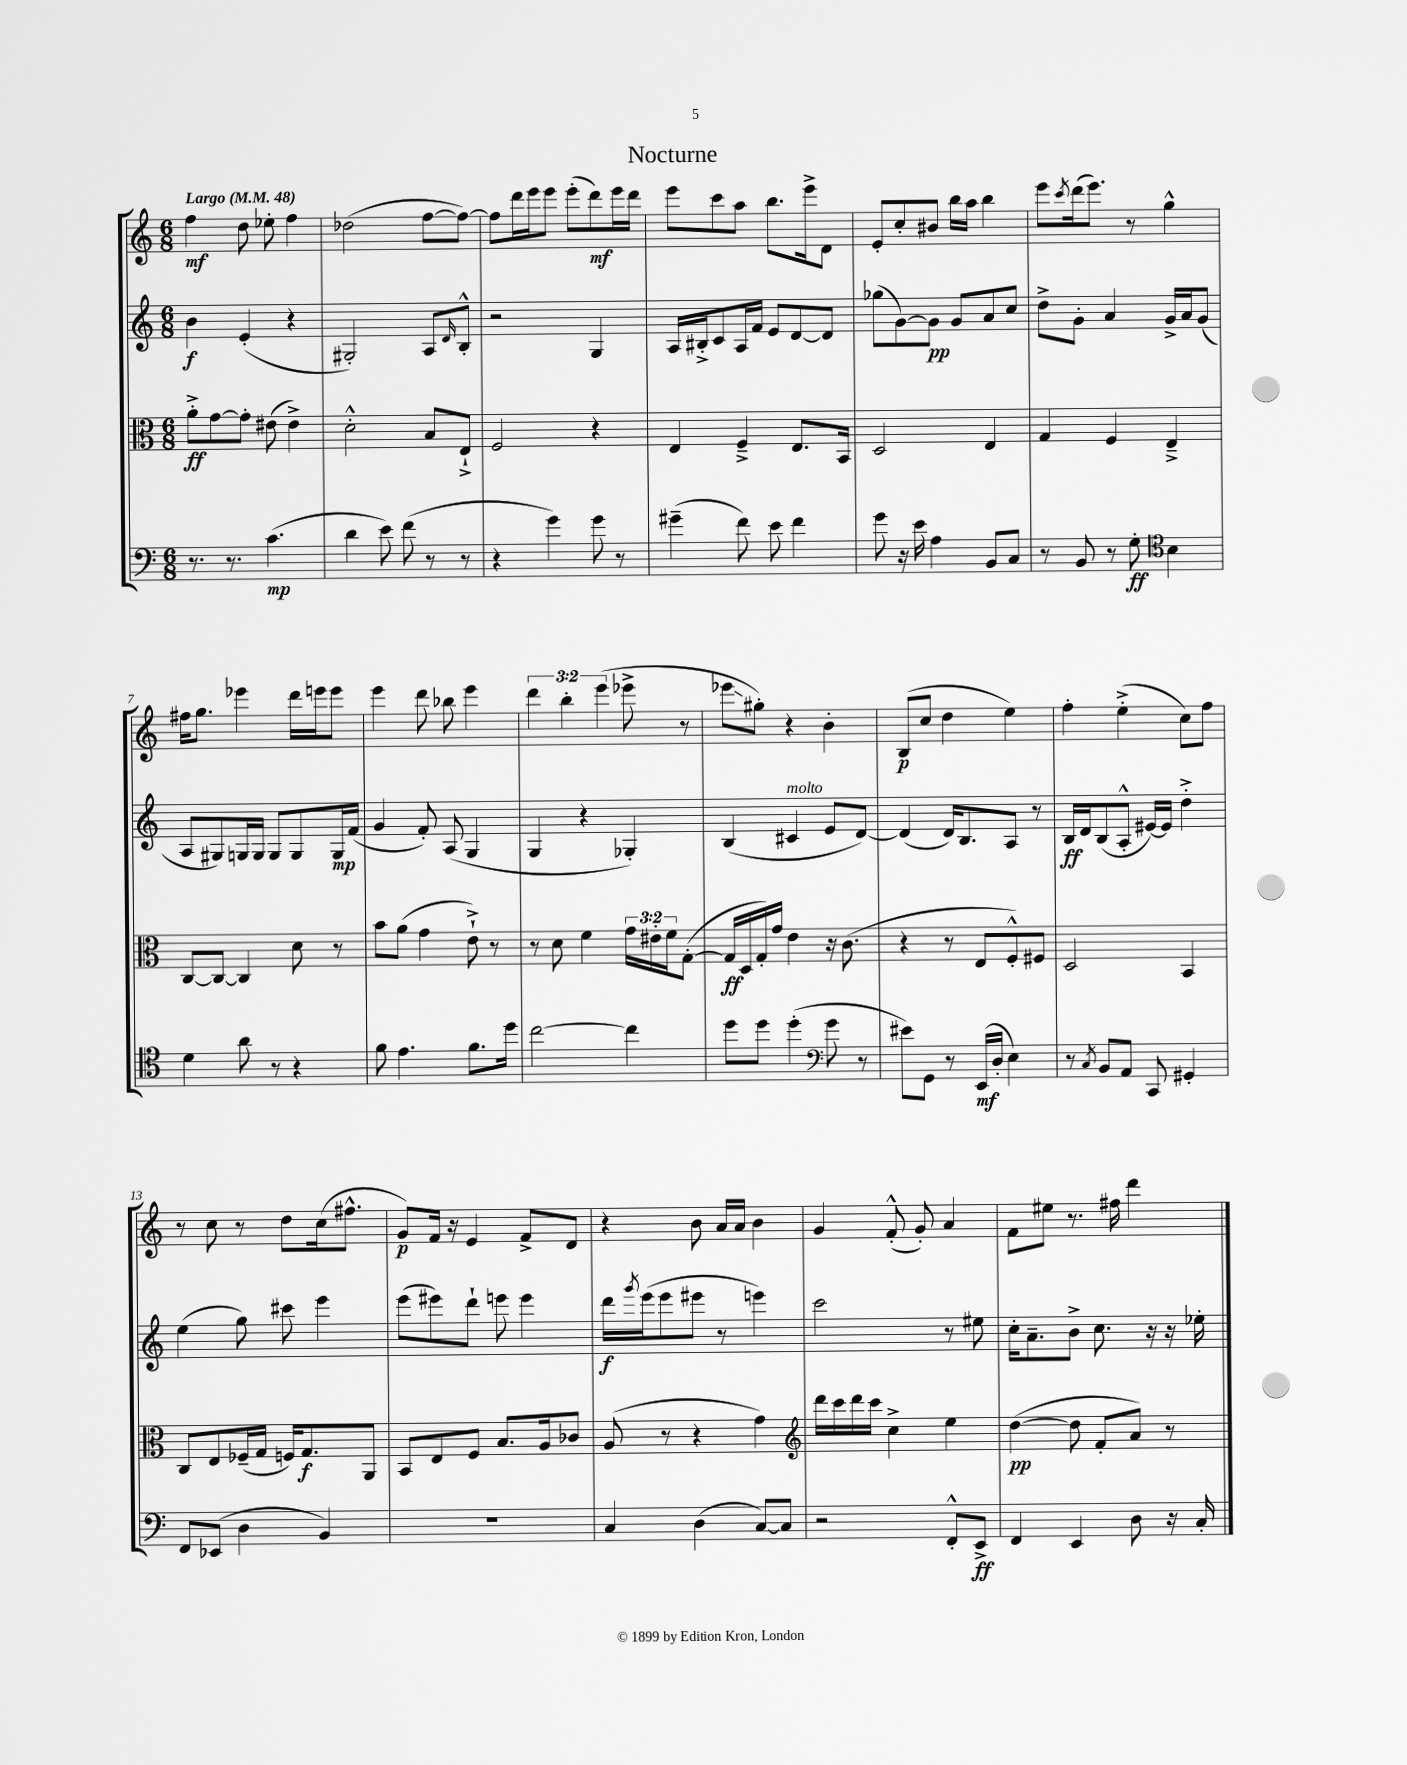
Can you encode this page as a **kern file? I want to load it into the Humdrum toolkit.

**kern	**kern	**kern	**kern
*staff4	*staff3	*staff2	*staff1
*clefF4	*clefC3	*clefG2	*clefG2
*k[]	*k[]	*k[]	*k[]
*M6/8	*M6/8	*M6/8	*M6/8
*MM48	*MM48	*MM48	*MM48
8.r	8a'^	4b	4ff
.	[8g	.	.
8.r	.	.	.
.	8g']	(4e'	8dd
(4.c	(8e#	.	8ee-'
.	4e#^)	4r	4ff
=	=	=	=
4d	2d'^^	2G#')	(2dd-
8e)	.	.	.
(8f	.	.	.
8r	8B	8A	[8ff
.	.	16qqd	.
8r	8E`^	8B'^^	8ff_)
=	=	=	=
4r	2F	2r	8ff]
.	.	.	16ddd
.	.	.	16eee
4g)	.	.	8eee
.	.	.	(8eee'
8g	4r	4G	8ddd)
8r	.	.	16eee
.	.	.	16ddd
=	=	=	=
(4g#~	4E	16A	8eee
.	.	16B#'^	.
.	.	8c	8ccc
8f)	4F~^	16A	8aa
.	.	16f	.
8e	.	8e	8.bb
4f	8.E	[8d	.
.	.	.	16eee^
.	.	8d]	8d
.	16BB	.	.
=	=	=	=
8g	2D	(8gg-	8e'
16r	.	[8g)	8cc'
16e	.	.	.
4A	.	8g]	8b#
.	.	8g	16bb
.	.	.	16aa
8BB	4E	8a	4bb
8C	.	8cc	.
=	=	=	=
8r	4G	8dd^	8eee
.	.	.	8qccc
8BB	.	8g'	(16ddd
.	.	.	8.eee)
8r	4F	4a	.
8G'	.	.	8r
*clefC4	*	*	*
4B	4E~^	16g^	4gg^^
.	.	16a	.
.	.	(8g	.
=	=	=	=
4d	[8C	8A	16ff#
.	.	.	8.gg
.	8C_	8G#)	.
8a	4C]	16G	4eee-
.	.	16G	.
8r	.	8G	.
4r	8d	8G	16ddd
.	.	.	16eee
.	8r	16G	8eee
.	.	(16f	.
=	=	=	=
8f	8b	4g	4eee
4.e	(8a	.	.
.	4g	8f')	8ddd
.	.	(8A	8bb-
8.f	8e`^)	4G	4eee
.	8r	.	.
16dd	.	.	.
=	=	=	=
[2cc	8r	4G	6ddd
.	8d	.	.
.	.	.	6bb'
.	4f	4r	.
.	.	.	(6eee
4cc]	24g	4G-')	8eee-^
.	24e#'	.	.
.	24f	.	.
.	([8G'	.	8r
=	=	=	=
8dd	16G]	(4B	8eee-
.	16D	.	.
8dd	16G')	.	8gg#')
.	16g	.	.
(4dd'	4e	4c#	4r
*clefF4	*	*	*
8g	16r	8e	4b'
.	(8.c	.	.
8r	.	[8d)	.
=	=	=	=
8e#)	4r	(4d]	(8B
8GG	.	.	8cc
8r	8r	16d)	4dd
.	.	8.B	.
(16EE	8E	.	.
16D'	.	.	.
4E)	8F'^^)	8A	4ee)
.	8F#	8r	.
=	=	=	=
8r	2D	16B	4ff'
.	.	16d	.
8qC	.	.	.
8BB	.	(8B	.
8AA	.	8A'^^	(4ee'^
8CC	.	[16e#)	.
.	.	16e#]	.
4GG#'	4BB	4dd'^	8cc)
.	.	.	8ff
=	=	=	=
8FF	8C	(4ee	8r
(8EE-	8E	.	8cc
4D	(16F-~	8gg)	8r
.	16G	.	.
.	16F)	8ccc#	8dd
.	8.G	.	.
4BB)	.	4eee	(16cc
.	.	.	8.ff#^^
.	8AA	.	.
=	=	=	=
2.r	8BB	(8eee	8g)
.	8E	8eee#)	16f
.	.	.	16r
.	8F	8ddd`	4e
.	8.B	8eee	.
.	.	4eee	8f^
.	16A	.	.
.	8c-	.	8d
=	=	=	=
4C	(8A	16ddd	4r
.	.	8qggg	.
.	.	(16eee	.
.	8r	8eee	.
(4D	4r	8eee#	8b
.	.	8r	16a
.	.	.	16a
[8C)	4g)	4eee)	4b
8C]	.	.	.
=	=	=	=
*	*clefG2	*	*
2r	16ddd	2ccc	4g
.	16ccc	.	.
.	16ddd	.	.
.	16ccc	.	.
.	4cc^	.	(8f'^^
.	.	.	8g')
8FF'^^	4ee	8r	4a
8EE^	.	8ee#	.
=	=	=	=
4FF	([4dd	16cc'	8f
.	.	8.a~	.
.	.	.	8ee#
4EE	8dd]	8b^	8.r
.	8f'	8.cc	.
.	.	.	16ff#
8D	8a)	.	4ddd
.	.	16r	.
16r	8r	16r	.
16C'	.	16ee-'	.
==	==	==	==
*-	*-	*-	*-
